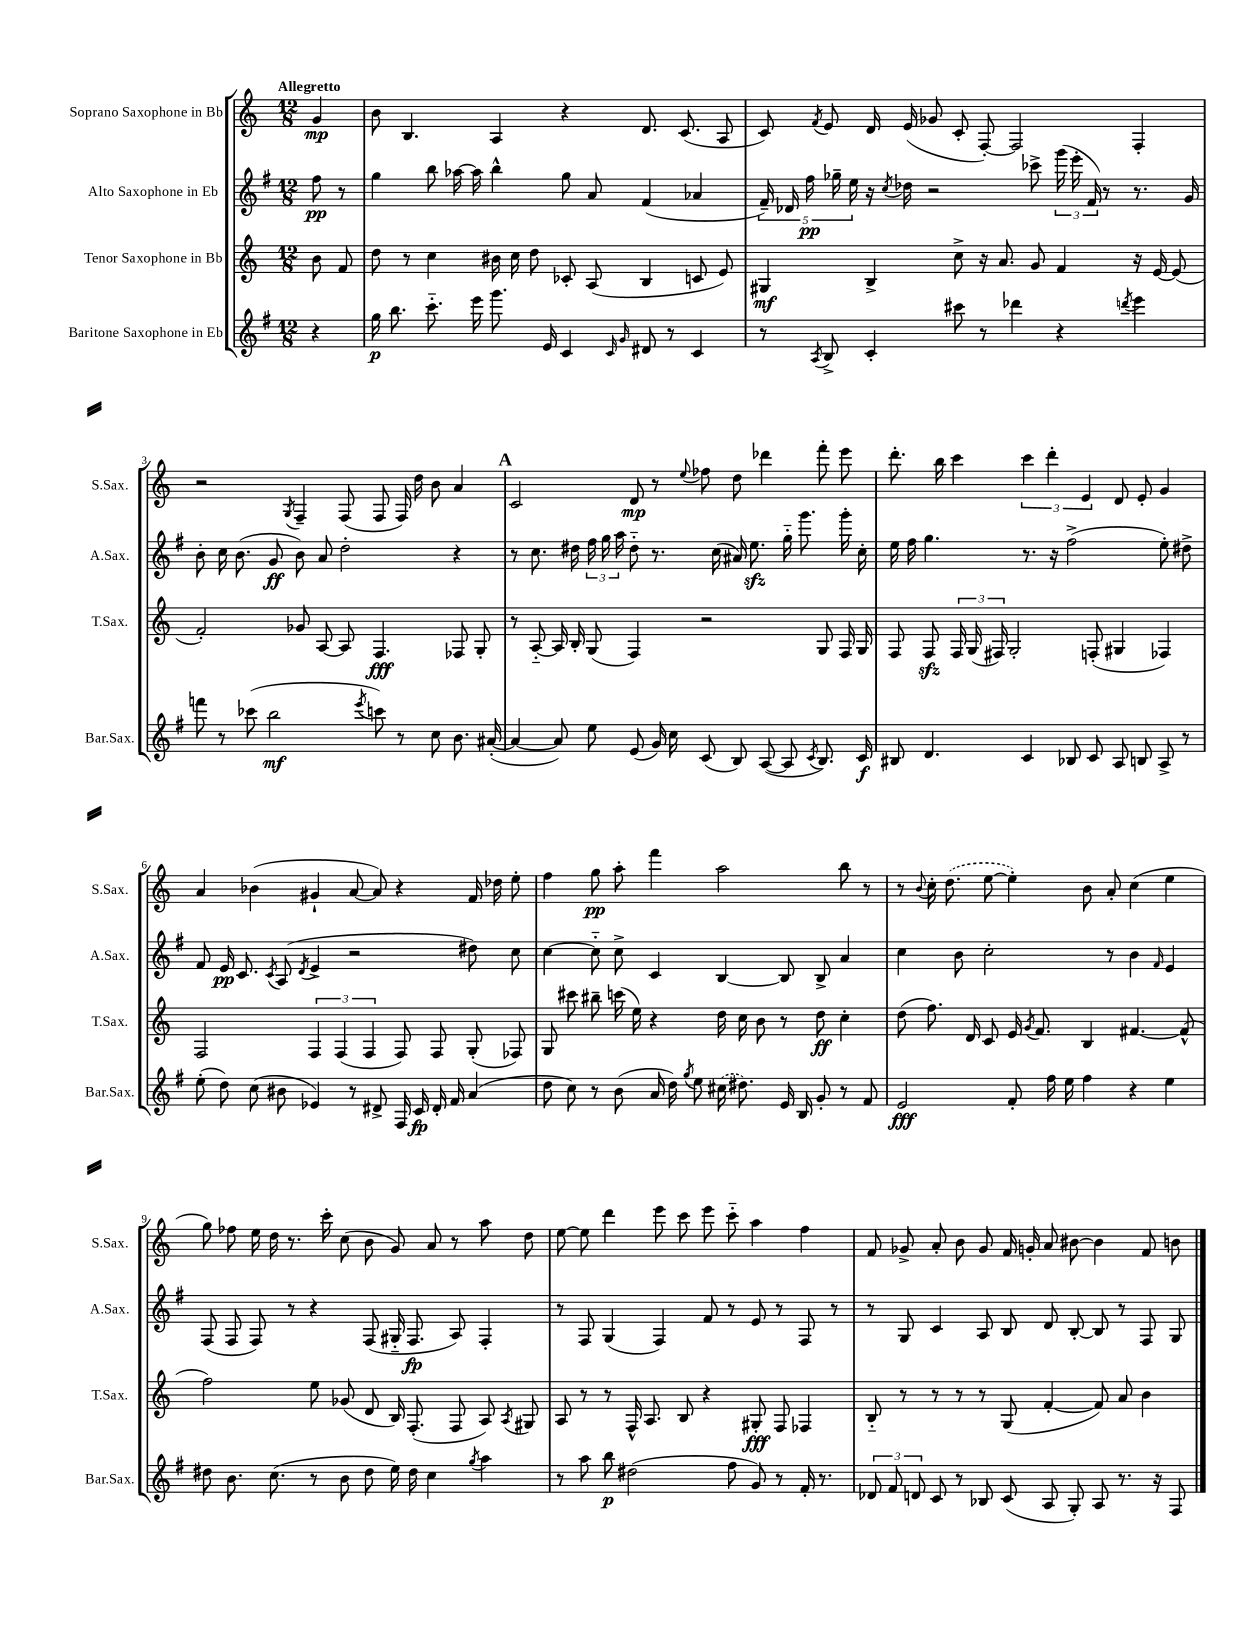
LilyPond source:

<<
\new StaffGroup <<
\new Staff = "s0" \with { instrumentName = "Soprano Saxophone in Bb" shortInstrumentName = "S.Sax." } {
    \clef treble \key c \major \numericTimeSignature \time 12/8 \partial 4 \tempo "Allegretto"
    \autoBeamOff g'4\mp |
    b'8 b4. a4 r4 d'8. c'8.( a8 |
    c'8) \acciaccatura { f'8 } e'8 d'16 e'16( ges'8 c'8-. f8~-.) f2 f4-. |
    r2 \acciaccatura { g8 } f4-- f8( f8 f16) d''16 b'8 a'4 |
    \mark \markup { \bold "A" } c'2 d'8\mp r8 \appoggiatura { e''8 } fes''8 d''8 des'''4 f'''8-. e'''8 |
    d'''8.-. b''16 c'''4 \tuplet 3/2 { c'''4 d'''4-. e'4 } d'8 e'8-. g'4 |
    a'4 bes'4( gis'4-! a'8~ a'8) r4 f'16 des''16 e''8-. |
    f''4 g''8\pp a''8-. f'''4 a''2 b''8 r8 |
    r8 \appoggiatura { b'8 } c''16-. \once \slurDashed d''8.( e''8~ e''4-.) b'8 a'8-. c''4( e''4 |
    g''8) fes''8 e''16 d''16 r8. c'''16-. c''8( b'8 g'8) a'8 r8 a''8 d''8 |
    e''8~ e''8 d'''4 e'''8 c'''8 e'''8 c'''8-_ a''4 f''4 |
    f'8 ges'8-> a'8-. b'8 ges'8 f'16 g'16-. a'8 bis'8~ bis'4 f'8 b'8 \bar "|." |
}
\new Staff = "s1" \with { instrumentName = "Alto Saxophone in Eb" shortInstrumentName = "A.Sax." } {
    \clef treble \key g \major \numericTimeSignature \time 12/8 \partial 4
    \autoBeamOff fis''8\pp r8 |
    g''4 b''8 aes''16~ aes''16 b''4-^ g''8 a'8 fis'4( aes'4 |
    \tuplet 5/4 { fis'16--) des'16 fis''16\pp ges''16-- e''16 } r16 \acciaccatura { c''8 } des''16 r2 ces'''8-> \tuplet 3/2 { g'''16( e'''16-. fis'16) } r8 r8. g'16 |
    b'8-. c''16 b'8.( g'8\ff b'8) a'8 d''2-. r4 |
    \mark \markup { \bold "A" } r8 c''8. dis''16 \tuplet 3/2 { fis''16 g''16 a''16 } dis''8-_ r8. c''16( ais'16) e''8.\sfz g''16-_ g'''8. g'''16-. c''16-. |
    e''16 fis''16 g''4. r8. r16 fis''2->( e''8-.) dis''8-> |
    fis'8 e'16\pp c'8. \acciaccatura { c'8 } a8( \acciaccatura { d'8 } e'4-> r2 dis''8) c''8 |
    c''4~ c''8-_ c''8-> c'4 b4~ b8 b8-> a'4 |
    c''4 b'8 c''2-. r8 b'4 \grace { fis'16 } e'4 |
    fis8( fis8 fis8) r8 r4 fis8( gis16-_ fis8.\fp a8) fis4-. |
    r8 fis8 g4( fis4) fis'8 r8 e'8 r8 fis8 r8 |
    r8 g8 c'4 a8 b8 d'8 b8~-. b8 r8 fis8 g8 \bar "|." |
}
\new Staff = "s2" \with { instrumentName = "Tenor Saxophone in Bb" shortInstrumentName = "T.Sax." } {
    \clef treble \key c \major \numericTimeSignature \time 12/8 \partial 4
    \autoBeamOff b'8 f'8 |
    d''8 r8 c''4 bis'16 c''16 d''8 ces'8-. a8( b4 c'8 e'8) |
    gis4\mf b4-> c''8-> r16 a'8. g'8 f'4 r16 e'16~ e'8( |
    f'2-.) ges'8 a8~ a8 f4.\fff fes8 g8-. |
    \mark \markup { \bold "A" } r8 a8~-_ a16 b16-. g8( f4) r2 g8 f16 g16 |
    f8 f8\sfz \tuplet 3/2 { f16 g16( fis16) } g2-. f8-.( gis4 fes4) |
    f2 \tuplet 3/2 { f4 f4( f4 } f8) f8 g8-.( fes8) |
    g8 cis'''8 bis''8-- c'''16( e''16) r4 d''16 c''16 b'8 r8 d''8\ff c''4-. |
    d''8( f''8.) d'16 c'8 e'16 \acciaccatura { g'8 } f'8. b4 fis'4.~ fis'8-^( |
    f''2) e''8 ges'8( d'8 b16) f8.-.( f8 a8) \acciaccatura { a8 } gis8 |
    a8 r8 r8 f16-^ a8. b8 r4 gis8-.\fff f8 fes4 |
    b8-_ r8 r8 r8 r8 g8( f'4~-. f'8) a'8 b'4 \bar "|." |
}
\new Staff = "s3" \with { instrumentName = "Baritone Saxophone in Eb" shortInstrumentName = "Bar.Sax." } {
    \clef treble \key g \major \numericTimeSignature \time 12/8 \partial 4
    \autoBeamOff r4 |
    g''16\p b''8. c'''8.-_ e'''16 g'''8. e'16 c'4 \grace { c'16 g'16 } dis'8 r8 c'4 |
    r8 \acciaccatura { a8 } b8-> c'4-. cis'''8 r8 des'''4 r4 \acciaccatura { d'''8 } e'''4 |
    f'''8 r8 ces'''8( b''2\mf \acciaccatura { e'''8 } c'''8) r8 c''8 b'8. ais'16~-.( |
    \mark \markup { \bold "A" } ais'4~ ais'8) e''8 e'8( g'16) c''16 c'8( b8) a8~( a8 \acciaccatura { c'8 } b8.) c'16\f |
    bis8 d'4. c'4 bes8 c'8 a8 b8 a8-> r8 |
    e''8-.( d''8) c''8( bis'8 ees'4) r8 dis'8-> fis16 c'16\fp dis'16-. fis'16 a'4( |
    d''8 c''8) r8 b'8( a'16 d''16) \acciaccatura { g''8 } e''8 \once \slurDashed cis''16( dis''8.) e'16 b16 g'8-. r8 fis'8 |
    e'2\fff fis'8-. fis''16 e''16 fis''4 r4 e''4 |
    dis''8 b'8. c''8.( r8 b'8 dis''8 e''16) dis''16 c''4 \acciaccatura { g''8 } a''4 |
    r8 a''8 b''8\p dis''2( fis''8 g'8) r8 fis'16-. r8. |
    \tuplet 3/2 { des'8 fis'8 d'8 } c'8 r8 bes8 c'8( a8 g8-.) a8 r8. r16 fis8 \bar "|." |
}
>>
>>
